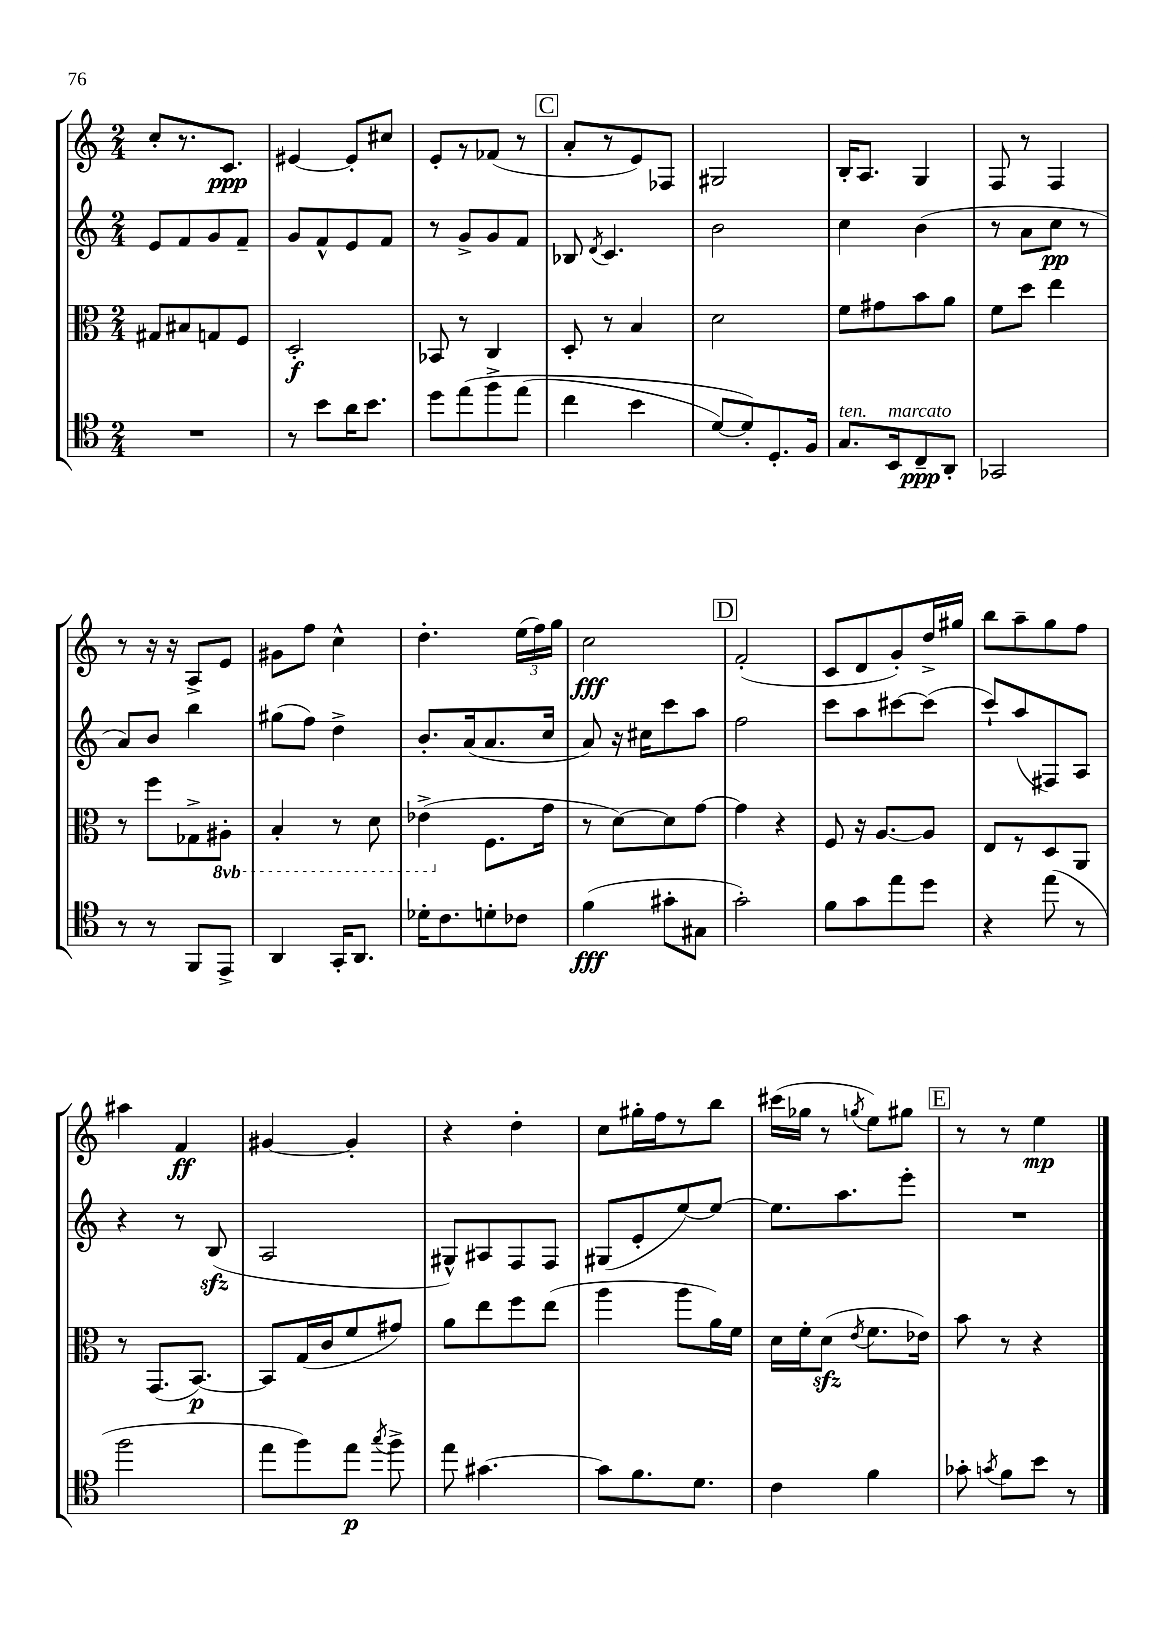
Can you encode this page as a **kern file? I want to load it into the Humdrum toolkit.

**kern	**dynam	**kern	**dynam	**kern	**dynam	**kern	**dynam
*part4	*part4	*part3	*part3	*part2	*part2	*part1	*part1
*staff4	*staff4	*staff3	*staff3	*staff2	*staff2	*staff1	*staff1
*clefC4	*	*clefC3	*	*clefG2	*	*clefG2	*
*k[]	*	*k[]	*	*k[]	*	*k[]	*
*M2/4	*	*M2/4	*	*M2/4	*	*M2/4	*
=63	=63	=63	=63	=63	=63	=63	=63
2r	.	8G#X/L	.	8e/L	.	8cc'/L	.
.	.	8B#X/	.	8f/	.	8.r	.
.	.	8Gn/	.	8g/	.	.	.
.	.	.	.	.	.	8.c/J	ppp
.	.	8F/J	.	8f~/J	.	.	.
=64	=64	=64	=64	=64	=64	=64	=64
8r	.	2D'/	f	8g/L	.	[4e#X/	.
8b\L	.	.	.	8f^^/	.	.	.
16a\K	.	.	.	8e/	.	8e#'/L]	.
8.b\J	.	.	.	.	.	.	.
.	.	.	.	8f/J	.	8cc#X/J	.
=65	=65	=65	=65	=65	=65	=65	=65
8dd\L	.	8BB-X/	.	8r	.	8e'/L	.
(8ee\	.	8r	.	8g^/L	.	8r	.
8ff^\	.	4C/	.	8g/	.	(8f-X/J	.
(8ee\J	.	.	.	8f/J	.	8r	.
!!LO:REH:place=s1:t=C
=66	=66	=66	=66	=66	=66	=66	=66
4cc\	.	8D'/	.	8B-X/	.	8a'/L	.
.	.	.	.	8qd/	.	.	.
.	.	8r	.	4.c/	.	8r	.
4b\	.	4B/	.	.	.	8e/)	.
.	.	.	.	.	.	8F-X/J	.
=67	=67	=67	=67	=67	=67	=67	=67
[8d/L)	.	2d\	.	2b\	.	2G#X/	.
8d'/])	.	.	.	.	.	.	.
8.D'/	.	.	.	.	.	.	.
16F/Jk	.	.	.	.	.	.	.
=68	=68	=68	=68	=68	=68	=68	=68
!LO:TX:a:i:t=ten.	!	!	!	!	!	!	!
8.G/L	.	8f\L	.	4cc\	.	16B'/KL	.
.	.	.	.	.	.	8.A/J	.
.	.	8g#X\	.	.	.	.	.
!LO:TX:a:i:t=marcato	!	!	!	!	!	!	!
16BB/k	.	.	.	.	.	.	.
8C~/	ppp	8b\	.	(4b\	.	4G/	.
8AA'/J	.	8a\J	.	.	.	.	.
=69	=69	=69	=69	=69	=69	=69	=69
2GG-X/	.	8f\L	.	8r	.	8F/	.
.	.	8dd\J	.	8a\L	.	8r	.
.	.	4ee\	.	8cc\J	pp	4F/	.
.	.	.	.	8r	.	.	.
!!LO:LB:g=z
=70	=70	=70	=70	=70	=70	=70	=70
8r	.	8r	.	8a/L)	.	8r	.
8r	.	8ff\L	.	8b/J	.	16r	.
.	.	.	.	.	.	16r	.
8FF/L	.	8G-X^\	.	4bb\	.	8A^/L	.
*	*	*8ba	*	*	*	*	*
8EE^/J	.	8AA#X'\J	.	.	.	8e/J	.
=71	=71	=71	=71	=71	=71	=71	=71
4AA/	.	4BB'/	.	(8gg#X\L	.	8g#X\L	.
.	.	.	.	8ff\J)	.	8ff\J	.
16GG'/KL	.	8r	.	4dd^\	.	4cc^^\	.
8.AA/J	.	.	.	.	.	.	.
.	.	8D\	.	.	.	.	.
=72	=72	=72	=72	=72	=72	=72	=72
16d-X'\KL	.	(4E-X^\	.	8.b'/L	.	4.dd'\	.
8.c\	.	.	.	.	.	.	.
.	.	.	.	(16a/k	.	.	.
*	*	*X8ba	*	*	*	*	*
8dn'\	.	8.F\L	.	8.a/	.	.	.
8c-X\J	.	.	.	.	.	(24ee\LL	.
.	.	.	.	.	.	24ff\)	.
.	.	16g\Jk	.	16cc/Jk	.	.	.
.	.	.	.	.	.	24gg\JJ	.
=73	=73	=73	=73	=73	=73	=73	=73
(4f\	fff	8r	.	8a/)	.	2cc\	fff
.	.	[8d\L)	.	16r	.	.	.
.	.	.	.	16cc#X\KL	.	.	.
8g#X'\L	.	8d\]	.	8ccc\	.	.	.
8G#X\J	.	[8g\J	.	8aa\J	.	.	.
!!LO:REH:place=s1:t=D
=74	=74	=74	=74	=74	=74	=74	=74
2g'\)	.	4g\]	.	2ff\	.	(2f'/	.
.	.	4r	.	.	.	.	.
=75	=75	=75	=75	=75	=75	=75	=75
8f\L	.	8F/	.	8ccc\L	.	8c/L	.
8g\	.	16r	.	8aa\	.	8d/	.
.	.	[8.A/L	.	.	.	.	.
8ee\	.	.	.	[8ccc#X\	.	8g'/)	.
8dd\J	.	8A/J]	.	(8ccc#\J]	.	16dd^/L	.
.	.	.	.	.	.	16gg#X/JJ	.
=76	=76	=76	=76	=76	=76	=76	=76
4r	.	8E/L	.	8ccc`/L)	.	8bb\L	.
.	.	8r	.	(8aa/	.	8aa~\	.
(8ee\	.	8D/	.	8F#X/)	.	8gg\	.
8r	.	8AA/J	.	8A/J	.	8ff\J	.
!!LO:LB:g=z
=77	=77	=77	=77	=77	=77	=77	=77
2ff\	.	8r	.	4r	.	4aa#X\	.
.	.	(8.GG/L	.	.	.	.	.
.	.	.	.	8r	.	4f/	ff
.	.	[8.BB/J)	p	.	.	.	.
.	.	.	.	(8Bzz/	.	.	.
=78	=78	=78	=78	=78	=78	=78	=78
8ee\L	.	8BB/L]	.	2A/	.	[4g#X/	.
8ff\)	.	(16G/L	.	.	.	.	.
.	.	16c/J	.	.	.	.	.
8ee\J	p	8f/	.	.	.	4g#'/]	.
8qgg/	.	.	.	.	.	.	.
8ff^\	.	8g#X/J)	.	.	.	.	.
=79	=79	=79	=79	=79	=79	=79	=79
8ee\	.	8a\L	.	8G#X^^/L)	.	4r	.
[4.g#X\	.	8ee\	.	8A#X/	.	.	.
.	.	8ff\	.	8F/	.	4dd'\	.
.	.	(8ee\J	.	8F/J	.	.	.
=80	=80	=80	=80	=80	=80	=80	=80
8g#\L]	.	4aa\	.	(8G#X/L	.	8cc\L	.
8.f\	.	.	.	8e'/	.	16gg#X'\L	.
.	.	.	.	.	.	16ff\J	.
.	.	8aa\L	.	[8ee/)	.	8r	.
8.d\J	.	.	.	.	.	.	.
.	.	16a\L)	.	8ee/J_	.	8bb\J	.
.	.	16f\JJ	.	.	.	.	.
=81	=81	=81	=81	=81	=81	=81	=81
4c\	.	16d\LL	.	8.ee\L]	.	(16ccc#X\LL	.
.	.	16f'\J	.	.	.	16gg-X\JJ	.
.	.	(8dzz\J	.	.	.	8r	.
.	.	.	.	8.aa\	.	.	.
.	.	8qe/	.	.	.	8qggn/	.
4f\	.	8.f\L	.	.	.	8ee\L)	.
.	.	.	.	8eee'\J	.	8gg#X\J	.
.	.	16e-X\Jk)	.	.	.	.	.
!!LO:REH:place=s1:t=E
=82	=82	=82	=82	=82	=82	=82	=82
8g-X'\	.	8b\	.	2r	.	8r	.
8qgn/	.	.	.	.	.	.	.
8f\L	.	8r	.	.	.	8r	.
8b\J	.	4r	.	.	.	4ee\	mp
8r	.	.	.	.	.	.	.
==	==	==	==	==	==	==	==
*-	*-	*-	*-	*-	*-	*-	*-
